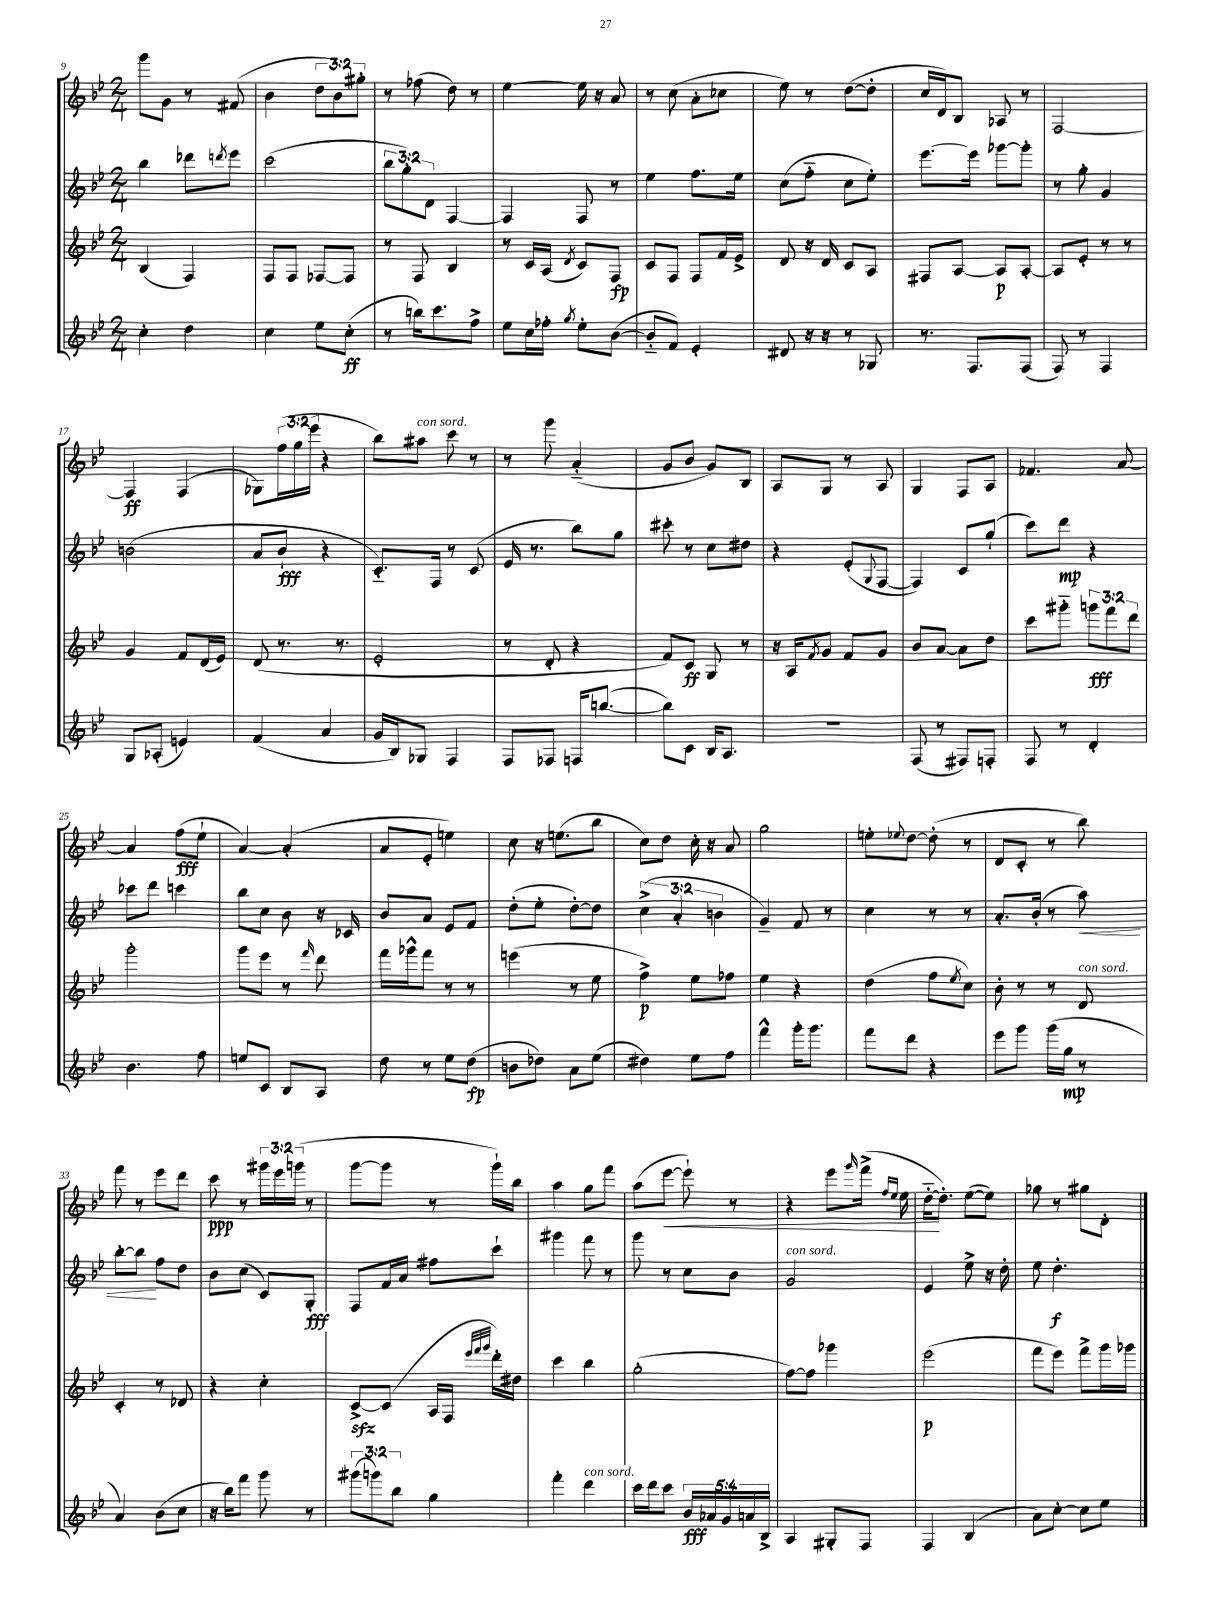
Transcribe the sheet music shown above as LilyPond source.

<<
\new StaffGroup <<
\new Staff = "s0" {
    \clef treble \key bes \major \numericTimeSignature \time 2/4 \override Staff.TupletNumber.text = #tuplet-number::calc-fraction-text
    g'''8 g'8 r8 fis'8( |
    bes'4 \tuplet 3/2 { d''8 bes'8) gis''8-. } |
    r8 fes''8( d''8) r8 |
    ees''4~ ees''16 r16 a'8 |
    r8 c''8( a'8-. ces''8 |
    ees''8) r8 d''8~( d''8-. |
    c''16 d'16) bes8 aes8 r8 |
    f2~ |
    f4\ff f4( |
    ges8) \tuplet 3/2 { f''16( g''16 ees'''16 } r4 |
    bes''8) ais''8^\markup { \italic "con sord." } c'''8 r8 |
    r8 g'''8 a'4-_( |
    g'8 bes'8 g'8) bes8 |
    a8 g8 r8 a8 |
    g4 f8 a8 |
    fes'4. a'8~ |
    a'4 f''8\fff( ees''8-! |
    a'4~) a'4-.( |
    a'8 ees'8-. e''4) |
    c''8 r16 e''8.( bes''8 |
    c''8) d''8 c''16-. r16 a'8 |
    g''2 |
    e''8-. \appoggiatura { ees''8 } d''8~ d''8-.( r8 |
    d'8 c'8-. r8 bes''8) |
    f'''8 r8 ees'''8 d'''8 |
    c'''8\ppp r8 \tuplet 3/2 { gis'''16 ees'''16 g'''16( } r8 |
    g'''8~ g'''8 r8 g'''16-!) bes''16 |
    a''4 g''8 f'''8 |
    a''8( ees'''8~\< ees'''8-!) r8 |
    r4 ees'''8 \grace { g'''16 } f'''16->( \grace { f''16 ees''16 } ees''16 |
    d''16~-_\! d''8.-.) ees''8~( ees''8) |
    ges''8 r8 gis''8 d'8-. \bar "|." |
}
\new Staff = "s1" {
    \clef treble \key bes \major \numericTimeSignature \time 2/4 \override Staff.TupletNumber.text = #tuplet-number::calc-fraction-text
    bes''4 des'''8 \acciaccatura { d'''8 } ees'''8 |
    c'''2( |
    \tuplet 3/2 { bes''8 g''8-.) d'8 } f4~ |
    f4 f8 r8 |
    ees''4 f''8. ees''16 |
    c''8( f''8-_ c''8 ees''8-.) |
    ees'''8.~ ees'''16 ges'''8~ ges'''8-. |
    r8 g''8-. g'4 |
    b'2( |
    a'8 bes'8-!\fff r4 |
    c'8.-_) f16 r8 c'8( |
    ees'16 r8. bes''8) g''8 |
    cis'''8-. r8 c''8 dis''8 |
    r4 ees'8-.( \appoggiatura { g8 } f8~ |
    f4) c'8 g''8-!( |
    c'''8) d'''8\mp r4 |
    ces'''8 d'''8 c'''4 |
    bes''8 c''8 bes'8 r16 ces'16 |
    bes'8 a'8 ees'8 f'8 |
    d''8-.( ees''8-. d''8~-.) d''8 |
    \tuplet 3/2 { c''4->( a'4-. b'4 } |
    g'4--) f'8 r8 |
    c''4 r8 r8 |
    a'8.-. bes'16-.( r8 a''8\<) |
    bes''8~-. bes''8\! f''8 d''8 |
    bes'8 c''8( c'8) g8-.\fff |
    f8 f'16 a'16 fis''8 c'''8-! |
    gis'''4 f'''8 r8 |
    g'''8 r8 c''8 bes'8 |
    g'2^\markup { \italic "con sord." } |
    ees'4 ees''8-> r16 d''16-. |
    ees''8 d''4.-.\f \bar "|." |
}
\new Staff = "s2" {
    \clef treble \key bes \major \numericTimeSignature \time 2/4 \override Staff.TupletNumber.text = #tuplet-number::calc-fraction-text
    bes4( f4) |
    f8 f8 fes8~ fes8 |
    r8 f8 bes4 |
    r8 c'16 a16( \acciaccatura { d'8 } c'8) f8\fp |
    c'8 f8 f8 f'16 ees'16-> |
    d'8 r16 d'16 c'8 a8 |
    fis8 a8~ a8\p a8~-. |
    a8 ees'8-. r8 r8 |
    g'4 f'8 d'16( ees'16) |
    d'8( r8. r8. |
    ees'2-. |
    r8 d'8-. r4 |
    f'8) c'8\ff g8 r8 |
    r16 a16 \acciaccatura { f'8 } g'8 f'8 g'8 |
    bes'8 a'8~ a'8 d''8 |
    c'''8 gis'''8-_ \tuplet 3/2 { g'''8\fff f'''8 d'''8 } |
    g'''2-. |
    g'''8 ees'''8 r8 \grace { f'''16 } d'''8 |
    f'''16 ges'''16-^ f'''8 r8 r8 |
    e'''4( r8 ees''8 |
    f''4->\p) ees''8 fes''8 |
    ees''4 r4 |
    d''4( f''8 \acciaccatura { ees''8 } c''8) |
    bes'8-. r8 r8 d'8^\markup { \italic "con sord." } |
    c'4-. r8 des'8 |
    r4 c''4-. |
    c'8~->\sfz c'8( a16 f16 \grace { ees'''32 f'''32 g'''32 } d'''16-.) dis''16 |
    c'''4 bes''4 |
    g''2-.( |
    f''8~) f''8 ges'''4 |
    ees'''2\p( |
    f'''8 ees'''8) f'''8-> g'''16 ges'''16 \bar "|." |
}
\new Staff = "s3" {
    \clef treble \key bes \major \numericTimeSignature \time 2/4 \override Staff.TupletNumber.text = #tuplet-number::calc-fraction-text
    c''4-. d''4 |
    c''4 ees''8 c''8-.\ff( |
    r8 b''16) c'''8. f''8-> |
    ees''8 c''16 fes''16-. \acciaccatura { g''8 } ees''8-. bes'8~( |
    bes'8-_ f'8) ees'4-. |
    dis'8 r16 r16 r8 ges8 |
    r8. f8. f8( |
    f8) r8 f4 |
    g8 aes8-.( e'4) |
    f'4( a'4 |
    g'16 bes16) ges8 f4 |
    f8 fes8 f16 b''8.~( |
    b''8) c'8 bes16 a8. |
    R2 |
    f8( r8 fis8) f8-. |
    f8 r8 d'4-. |
    bes'4. f''8 |
    e''8 c'8 bes8 a8 |
    d''8 r8 ees''8 d''8\fp( |
    b'8 des''8) a'8 ees''8( |
    dis''4) ees''8 f''8 |
    f'''4-^ g'''16-. g'''8. |
    f'''8 d'''8 r4 |
    ees'''8 g'''8 g'''16( g''16\mp r8 |
    a'4) bes'8( c''8 |
    r16 bes''16) f'''8 g'''8 r8 |
    \tuplet 3/2 { gis'''8( g'''8) bes''8 } g''4 |
    f'''4-. d'''4^\markup { \italic "con sord." } |
    c'''16 d'''16 c'''8 \tuplet 5/4 { bes'16\fff aes'16 g'16 a'16 bes16-> } |
    a4 gis8-. f8 |
    f4 bes4( |
    a'8) c''8~-. c''8 ees''8 \bar "|." |
}
>>
>>
\layout { \context { \Score currentBarNumber = #9 } }
